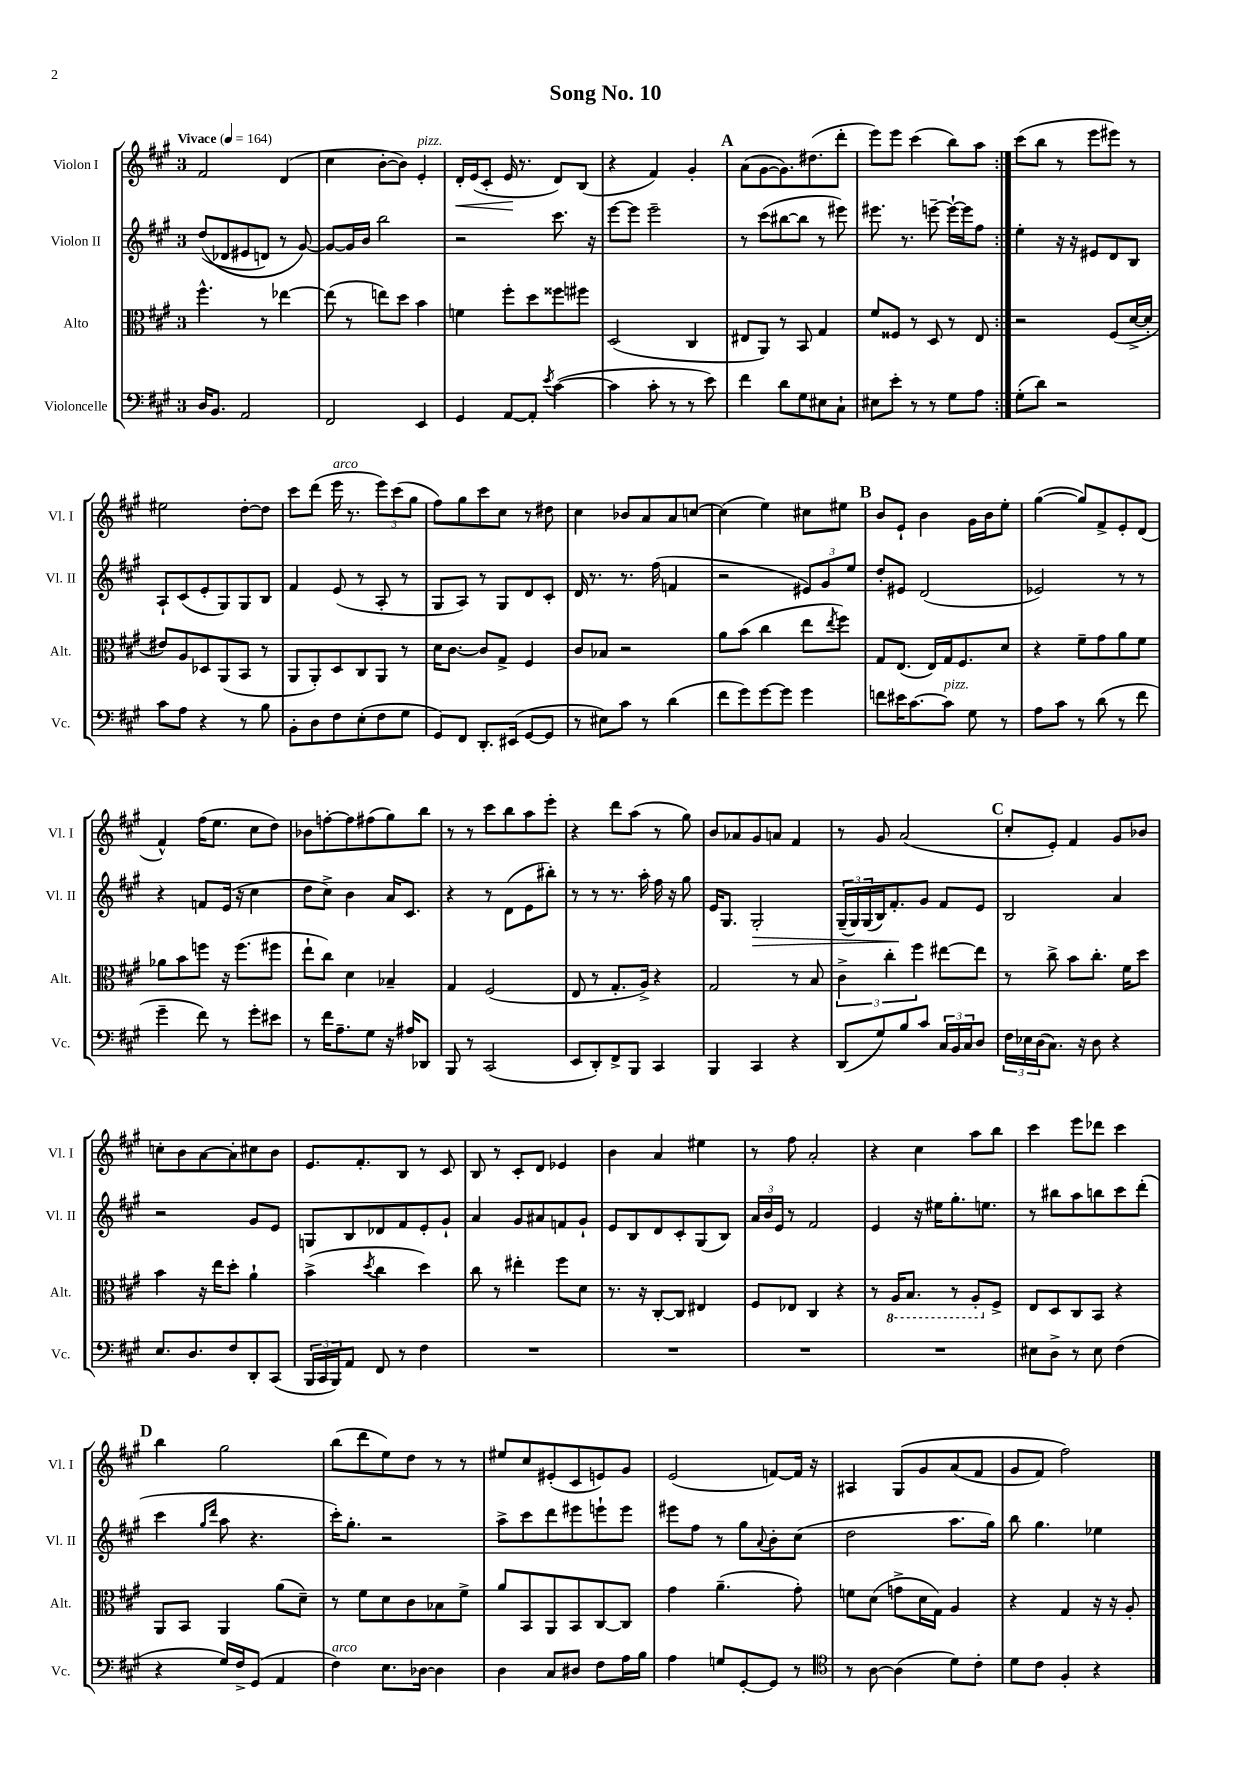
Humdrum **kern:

**kern	**kern	**kern	**kern
*staff4	*staff3	*staff2	*staff1
*clefF4	*clefC3	*clefG2	*clefG2
*k[f#c#g#]	*k[f#c#g#]	*k[f#c#g#]	*k[f#c#g#]
*M3/4	*M3/4	*M3/4	*M3/4
*MM164	*MM164	*MM164	*MM164
16D	4.ff#^^	&((8dd	2f#
8.BB	.	.	.
.	.	8d-	.
2AA	.	8e#	.
.	8r	8d)	.
.	[4ee-	8r	(4d
.	.	[8g#&)	.
=	=	=	=
2FF#	(8ee-]	8g#_	4cc#
.	8r	16g#]	.
.	.	16b	.
.	8ee)	2bb	[8b'
.	8dd	.	8b])
4EE	4b	.	4e'
=	=	=	=
4GG#	4f	2r	16d'
.	.	.	(16e
.	.	.	8c#'
[8AA	8ff#'	.	16e
.	.	.	8.r
8AA']	8dd	.	.
8qe	.	.	.
([4c#	8ff##	8.ccc#	8d)
.	8ff#	.	(8B
.	.	16r	.
=	=	=	=
4c#]	(2D	[8eee	4r
.	.	8eee]	.
8c#'	.	2eee~	4f#)
8r	.	.	.
8r	4C#	.	4g#'
8e)	.	.	.
=	=	=	=
4f#	8E#	8r	(8a
.	8AA)	(8ccc#	[8g#
8d	8r	[8bb#	8.g#])
8G#	8BB	8bb#]	.
.	.	.	(8.dd#
8E#	4G#	8r	.
8C#`	.	8eee#)	8ddd'
=	=	=	=
8E#	8f#	8.eee#	8eee)
8e'	8F##	.	8eee
.	.	8.r	.
8r	8r	.	(4ccc#
8r	8D	[8eee~	.
8G#	8r	16eee`_	8bb)
.	.	16eee]	.
8A	8E	8ff#	8aa
=:|!	=:|!	=:|!	=:|!
(8G#'	2r	4ee'	(8ccc#
8d)	.	.	8bb
2r	.	16r	8r
.	.	16r	.
.	.	8e#	8eee
.	(8F#	8d	8eee#)
.	[16d^	8B	8r
.	16d']	.	.
=	=	=	=
8c#	8e#)	8A`	2ee#
8A	8A	(8c#	.
4r	8D-	8e'	.
.	(8AA	8G#)	.
8r	8BB	8G#	[8dd'
8B	8r	8B	8dd]
=	=	=	=
8BB'	8AA	4f#	8ccc#
8D	8AA')	.	(8ddd
8F#	8D	(8e	16eee
.	.	.	8.r
(8E'	8C#	8r	.
8F#	8AA	8A'	12eee)
.	.	.	(12ccc#
8G#	8r	8r	.
.	.	.	12gg#
=	=	=	=
8GG#)	16d	8G#	8ff#)
.	[8.c#	.	.
8FF#	.	8A)	8gg#
8.DD'	8c#]	8r	8ccc#
.	8G#^	8G#	8cc#
(16EE#	.	.	.
[8GG#	4F#	8d	8r
8GG#]	.	8c#'	8dd#
=	=	=	=
8r	8c#	16d	4cc#
.	.	8.r	.
8E#)	8B-	.	.
8c#	2r	8.r	8b-
8r	.	.	8a
.	.	(16ff#	.
(4d	.	4f	8a
.	.	.	[8cc
=	=	=	=
8f#	8a	2r	(4cc]
8g#)	(8b	.	.
[8g#	4cc#	.	4ee)
8g#]	.	.	.
4g#	8ee	12e#)	8cc#
.	.	12g#	.
.	8qee	.	.
.	8ff#)	.	8ee#
.	.	12ee	.
=	=	=	=
8f	8G#	8dd'	8b
16e#	(8.E	8e#	8e`
[8.c#	.	.	.
.	.	(2d	4b
.	16E)	.	.
8c#]	16G#	.	.
.	8.F#	.	.
8G#	.	.	16g#
.	.	.	16b
8r	8d	.	8ee'
=	=	=	=
8A	4r	2e-)	([4gg#
8c#	.	.	.
8r	8f#~	.	8gg#])
(8d	8g#	.	8f#^
8r	8a	8r	8e'
8f#	8f#	8r	(8d
=	=	=	=
4g#~	8a-	4r	4f#^^)
.	8b	.	.
8f#)	8ff	8f	(16ff#
.	.	.	8.ee
8r	16r	(16e	.
.	(8.ff	16r	.
8g#'	.	4cc#	8cc#
8e#	8ff#	.	8dd)
=	=	=	=
8r	8ee`	8dd	8b-
16f#	8cc#)	8cc#^)	[8ff'
8.A~	.	.	.
.	4d	4b	8ff]
8G#	.	.	(8ff#
16r	4B-~	16a	8gg#)
16A#	.	8.c#	.
8DD-	.	.	8bb
=	=	=	=
8BBB	4G#	4r	8r
8r	.	.	8r
(2CC#	(2F#	8r	8ccc#
.	.	(8d	8bb
.	.	8e	8aa
.	.	8bb#')	8eee'
=	=	=	=
8EE	8E	8r	4r
8DD')	8r	8r	.
8FF#^	8.G#'	8.r	8ddd
8BBB	.	.	(8aa
.	16A^)	16aa'	.
4CC#	4r	16ff#	8r
.	.	16r	.
.	.	8gg#	8gg#)
=	=	=	=
4BBB	2G#	16e	8b
.	.	8.G#	.
.	.	.	8a-
4CC#	.	2G#'	8g#
.	.	.	8a
4r	8r	.	4f#
.	8B	.	.
=	=	=	=
(8DD	6c#^	(24G#~	8r
.	.	24G#)	.
.	.	(24G#	.
8G#)	.	16B)	8g#
.	6cc#'	.	.
.	.	8.f#'	.
8B	.	.	(2a
.	6ff#	.	.
8c#	.	8g#	.
24C#	[8ee#	8f#	.
24BB	.	.	.
24C#	.	.	.
8D	8ee#]	8e	.
=	=	=	=
24F#	8r	2B	8cc#'
24E-	.	.	.
(24D	.	.	.
8.C#)	8cc#^	.	8e')
.	8b	.	4f#
16r	.	.	.
8D	8.cc#'	.	.
4r	.	4a	8g#
.	16f#	.	.
.	8dd	.	8b-
=	=	=	=
8.E	4b	2r	8cc'
.	.	.	8b
8.D	.	.	.
.	16r	.	[8a
.	16ee	.	.
8F#	8dd'	.	8a']
8DD'	4a`	8g#	8cc#
(8CC#	.	8e	8b
=	=	=	=
24BBB	(4b^	8G	8.e
24CC#	.	.	.
24BBB)	.	.	.
8AA	.	8B	.
.	.	.	8.f#'
.	8qdd	.	.
8FF#	4cc#	8d-	.
8r	.	8f#	8B
4F#	4dd)	8e'	8r
.	.	8g#`	8c#
=	=	=	=
2.r	8cc#	4a	8B
.	8r	.	8r
.	4ee#'	8g#	8c#'
.	.	8a#	8d
.	8ff#	8f	4e-
.	8d	8g#`	.
=	=	=	=
2.r	8.r	8e	4b
.	.	8B	.
.	16r	.	.
.	[8C#'	8d	4a
.	8C#]	8c#'	.
.	4E#	(8G#	4ee#
.	.	8B)	.
=	=	=	=
2.r	8F#	24a	8r
.	.	24b	.
.	.	24e	.
.	8E-	8r	8ff#
.	4C#	2f#	2a'
.	4r	.	.
=	=	=	=
2.r	8r	4e	4r
.	16AA	.	.
.	8.BB	.	.
.	.	16r	4cc#
.	.	16ee#	.
.	8r	8.gg#'	.
.	8AA'	.	8aa
.	.	8.ee	.
.	8F#^	.	8bb
=	=	=	=
8E#	8E	8r	4ccc#
8D^	8D	8bb#	.
8r	8C#	8aa	8eee
8E#	8BB	8bb	8ddd-
(4F#	4r	8ccc#	4ccc#
.	.	(8ddd'	.
=	=	=	=
4r	8AA	4ccc#	4bb
.	8BB	.	.
.	.	16qqgg#	.
.	.	16qqddd	.
16G#)	4AA	8aa	2gg#
16F#^	.	.	.
(8GG#	.	4.r	.
4AA	(8a	.	.
.	8d~)	.	.
=	=	=	=
4F#)	8r	16ccc#')	(8bb
.	.	8.gg#'	.
.	8f#	.	8ddd
8.E	8d	2r	8ee)
.	8c#	.	8dd
[16D-	.	.	.
4D-]	8B-	.	8r
.	8f#^	.	8r
=	=	=	=
4D	8a	8aa^	8ee#
.	8BB	8ccc#	8cc#
8C#	8AA	8ddd	(8e#'
8D#	8BB	8eee#	8c#
8F#	[8C#	8eee`	8e)
16A	8C#]	8eee	8g#
16B	.	.	.
=	=	=	=
4A	4g#	8eee#	(2e
.	.	8ff#	.
8G	(4.a~	8r	.
[8GG#'	.	8gg#	.
.	.	8qqa	.
8GG#]	.	8b'	[8f)
8r	8g#')	(8cc#	16f]
.	.	.	16r
=	=	=	=
*clefC4	*	*	*
8r	8f	2dd	4A#
[8A	(8d	.	.
(4A]	8g^	.	&(8G#
.	16d	.	8g#
.	16G#)	.	.
8d)	4A	8.aa	(8a
8c#'	.	.	8f#
.	.	16gg#)	.
=	=	=	=
8d	4r	8bb	8g#
8c#	.	4.gg#	8f#)
4F#'	4G#	.	2ff#&)
4r	16r	4ee-	.
.	16r	.	.
.	8A'	.	.
==	==	==	==
*-	*-	*-	*-
